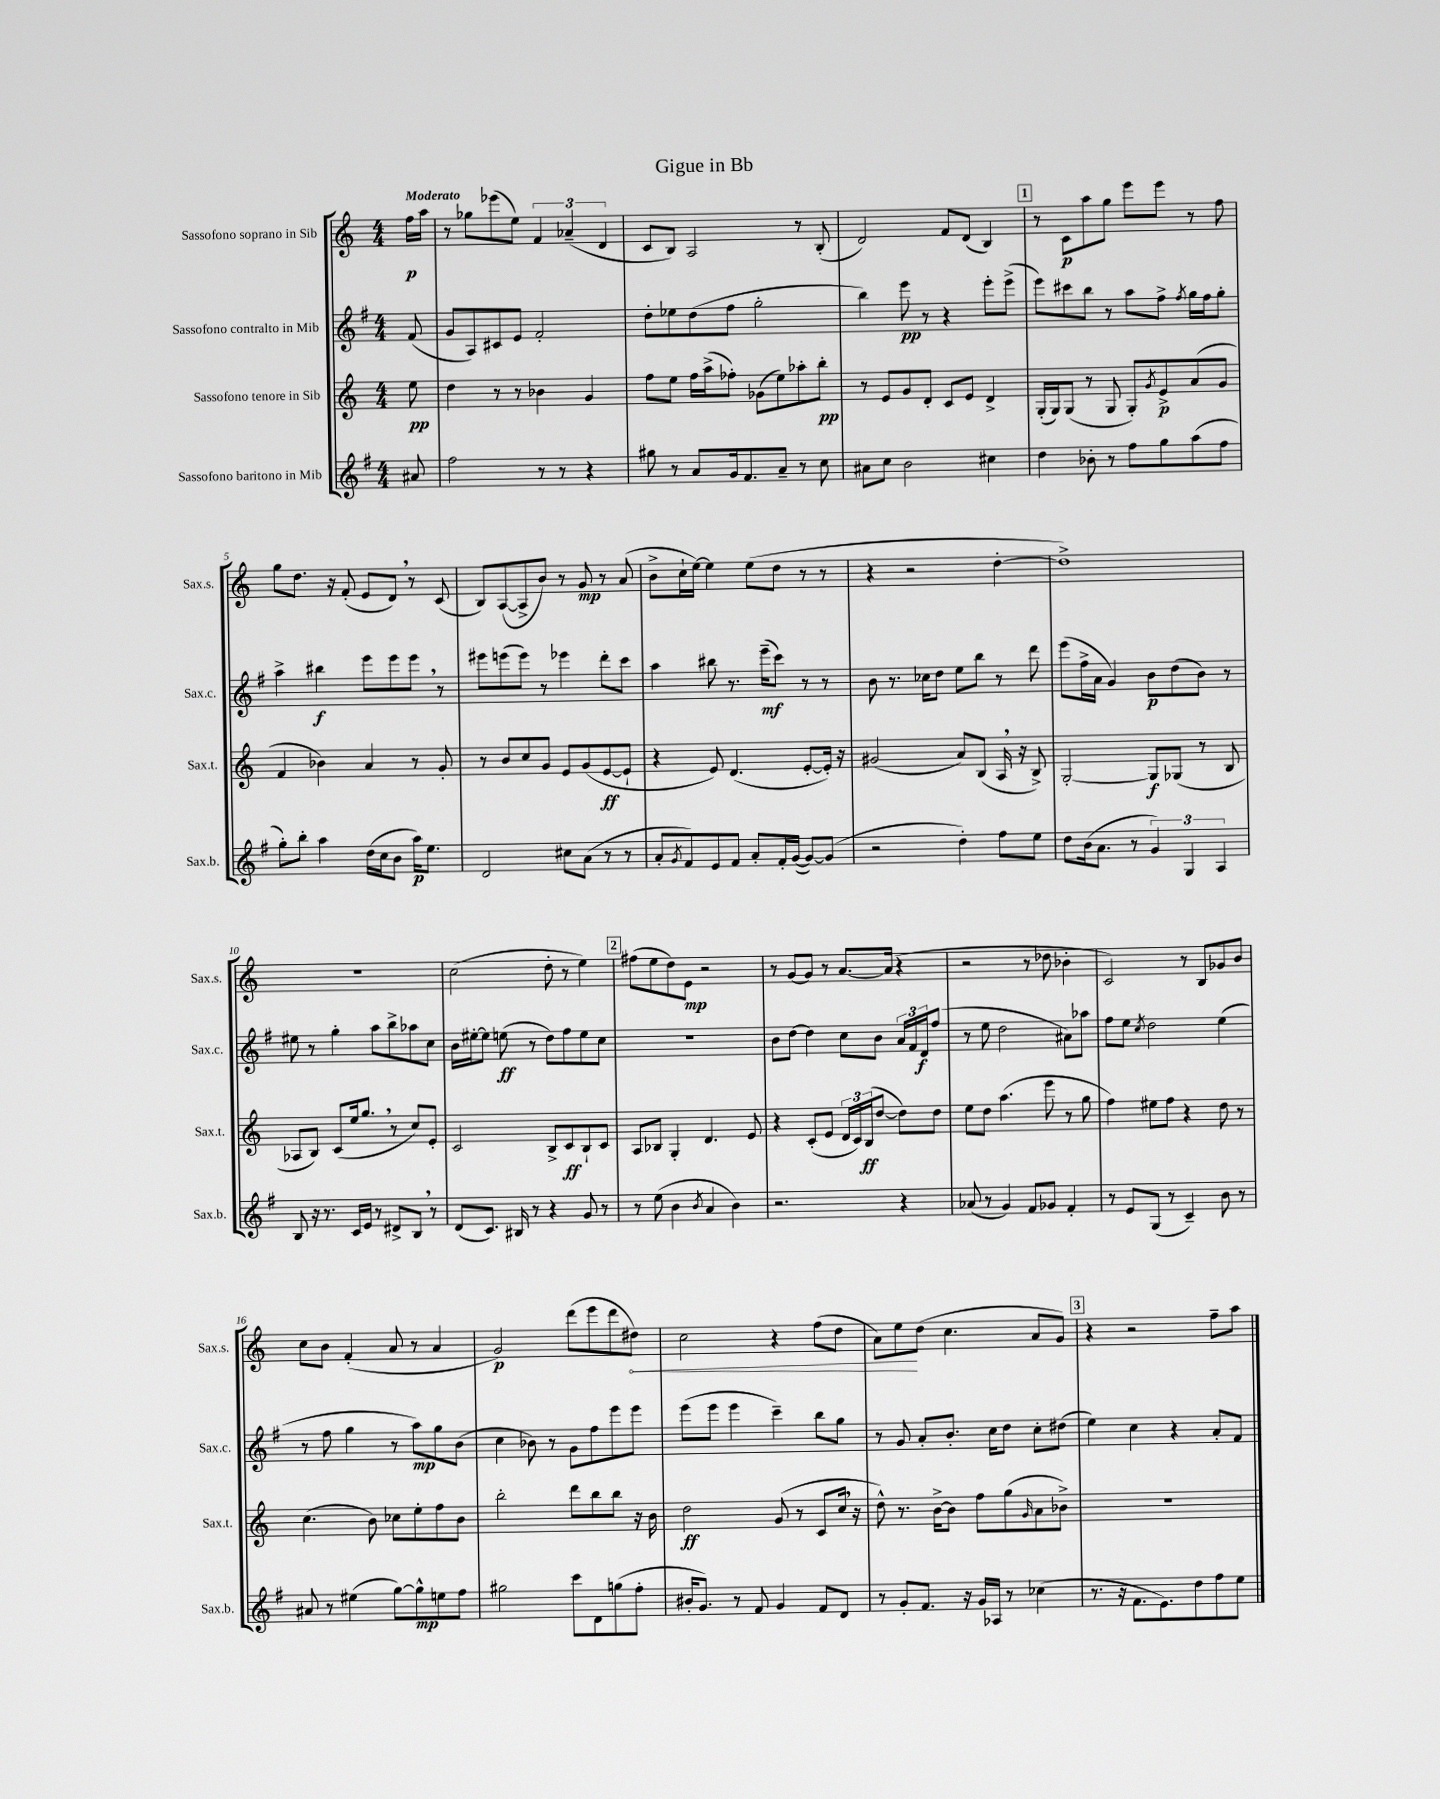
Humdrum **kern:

**kern	**kern	**kern	**kern
*staff4	*staff3	*staff2	*staff1
*clefG2	*clefG2	*clefG2	*clefG2
*k[f#]	*k[]	*k[f#]	*k[]
*M4/4	*M4/4	*M4/4	*M4/4
8a#/	8ee\	(8f#/	16ff\LL
.	.	.	16aa\JJ
=	=	=	=
2ff#\	4dd\	8g/L	8r
.	.	8A/)	8gg-\L
.	8r	8c#/	(8eee-\
.	8r	8e/J	8ee\J)
8r	4b-\	2f#'/	6f/
8r	.	.	.
.	.	.	(6a-~/
4r	4g/	.	.
.	.	.	6d/
=	=	=	=
8gg#\	8ff\L	8dd'\L	8c/L
8r	8ee\J	8ee-\	8B/J)
8a/L	16ff\LL	(8dd\	2A/
.	(16aa^\J	.	.
16g/k	8ff-'\J)	8ff#\J	.
8.f#/	.	.	.
.	(8g-\L	2gg'\	.
8a~/J	8ee\)	.	.
8r	8aa-'\	.	8r
8cc\	8bb'\J	.	(8B'/
=	=	=	=
8a#\L	8r	4bb\)	2d/)
8cc\J	8e/L	.	.
2b\	8g/	8eee\	.
.	8d'/J	8r	.
.	8c/L	4r	8f/L
.	8e/J	.	(8d/J
4cc#\	4d^/	8eee'\L	4B/)
.	.	(8eee^\J	.
=	=	=	=
4dd\	(16G'/LL	8eee\L)	8r
.	16G/J)	.	.
.	(8G/J	8ccc#\	8c\L
8b-'\	8r	8bb\J	8aa\
8r	8G/	8r	8gg\J
8ff#\L	8G'/L)	8aa\L	8eee\L
.	8qg/	.	.
8gg\	8e^/	8ff#^\J	8eee\J
.	.	8qff#/	.
(8aa\	(8a/	16gg\LL	8r
.	.	16ff#\J	.
8ff#\J	8g/J	8gg'\J	8ff\
=	=	=	=
8gg'\L)	4f/	4aa^\	8gg\L
8bb'\J	.	.	8.dd\J
4aa\	4b-\)	4bb#\	.
.	.	.	16r
.	.	.	(8f'/
(16dd\LL	4a/	8eee\L	8e/L
16cc\J	.	.	.
8b\J	.	8eee\	8d/J)
16aa\LK)	8r	8eee\J	8r
8.ee\J	.	.	.
.	8g'/	8r	(8c/
=	=	=	=
2d/	8r	8eee#\L	8B/L)
.	8b/L	(8eee\	([8A/
.	8cc/	8eee\J)	8A^/]
.	8g/J	8r	8b/J)
8cc#\L	8e/L	4eee-\	8r
(8a\J	(8g/	.	8g/
8r	[8e/	8ddd'\L	8r
8r	8e`/]J	8ccc\J	(8a/
=	=	=	=
8a'/L	4r	4aa\	8b^\L
8qg/	.	.	.
8f#/)	.	.	16cc`\L
.	.	.	[16ee\JJ)
8e/	8e/)	8bb#\	4ee\]
8f#/J	(4.d/	8.r	.
8a'/L	.	.	(8ee\L
.	.	(16eee~\LK	.
16f#'/L	.	8ccc\J)	8dd\J
([16g/JJ	.	.	.
8g/_L)	[8e'/L	8r	8r
(8g/]J	16e'/]Jk)	8r	8r
.	16r	.	.
=	=	=	=
2r	(2g#/	8b\	4r
.	.	8.r	.
.	.	.	2r
.	.	16cc-\LK	.
.	.	8dd\J	.
4dd'\)	8a/L)	8ee\L	.
.	(8B/J	8bb\J	.
8ff#\L	16A/	8r	[4dd'\
.	16r	.	.
8ee\J	8B^/)	8ddd\	.
=	=	=	=
8dd\L	[2G'/	(8eee\L	1dd^])
(16b\k	.	16ff#^\L	.
8.a\J	.	16a\JJ	.
.	.	4g/)	.
8r	.	.	.
6g/)	8G/]L	8b\L	.
.	(8G-/J	(8dd\	.
6G/	.	.	.
.	8r	8b\J)	.
6A/	.	.	.
.	8B/	8r	.
=	=	=	=
8B/	8A-/L	8ee#\	1r
16r	8B/J)	8r	.
8.r	.	.	.
.	(8c/L	4gg'\	.
16c/LL	16ee/k	.	.
16e/JJ	8.gg/J	.	.
8r	.	8aa\L	.
8d#^/L	8r	8bb^\	.
8B/J	8cc/L)	8aa-\	.
8r	8e'/J	8cc\J	.
=	=	=	=
(8d/L	2c/	16b\LL	(2cc\
.	.	[16ee#'\J	.
8.c/J)	.	8ee#\]J	.
.	.	(8ee\	.
16B#/	.	.	.
8r	.	8r	.
4r	8B^/L	8dd\L)	8dd'\
.	8c/	8ff#\	8r
8g/	8B`/	8ee\	4ee\)
8r	8c/J	8cc\J	.
=	=	=	=
8r	8A/L	1r	(8ff#\L
(8ee\	8B-/J	.	8ee\
4b\	4G'/	.	8dd\)
.	.	.	8e\J
8qb/	.	.	.
4a/	4.d/	.	2r
4b\)	.	.	.
.	8e/	.	.
=	=	=	=
2.r	4r	8b\L	8r
.	.	[8dd\J	[8g/L
.	(8c'/L	4dd\]	8g/]J
.	8e/J	.	8r
.	24d/LL	8cc\L	[8.a/L
.	24c/)	.	.
.	(24B/J	.	.
.	[8dd/J	8b\J	.
.	.	.	(16a/]Jk
4r	8dd\]L)	24a/LL	4r
.	.	24f#/	.
.	.	24d/J	.
.	8dd\J	(8ff#/J	.
=	=	=	=
(8a-/	8ee\L	8r	2r
8r	8dd\J	8ee\	.
4g/)	(4.aa\	2dd\	.
8f#/L	.	.	8r
8g-/J	8eee\	.	8dd-\
4f#'/	8r	8a#\L)	4b-'\
.	8gg\	8aa-\J	.
=	=	=	=
8r	4ff\)	8ff#\L	2c/)
8e/L	.	8ee\J	.
.	.	8qcc/	.
(8G/J	8ee#\L	2dd\	.
8r	8ff\J	.	.
4c~/)	4r	.	8r
.	.	.	8B/L
8b\	8dd\	(4ee\	8g-/
8r	8r	.	8b/J
=	=	=	=
8a#/	(4.cc\	8r	8cc\L
8r	.	8ff#\	8b\J
(4ee#\	.	4gg\	(4f'/
.	8b\)	.	.
[8gg\L)	8cc-\L	8r	8a/
8gg^^\]	8ee'\	8aa\L)	8r
8ee\	8ff\	8gg\	4a/
8ff#\J	8b\J	(8b\J	.
=	=	=	=
2gg#\	2bb'\	4cc\	2g/)
.	.	8b-\)	.
.	.	8r	.
8ccc\L	8ddd\L	8g\L	(8ddd\L
8d\	8bb\	8ff#\	8eee\
(8gg\	8bb\J	8eee\	8ddd\
8ff#'\J	16r	8eee\J	8dd#\J)
.	16b\	.	.
=	=	=	=
16b#'/LK	2dd\	(8eee\L	2cc\
8.g/J)	.	.	.
.	.	8eee\J	.
8r	.	4eee\	.
8f#/	.	.	.
4g/	(8g/	4ccc~\)	4r
.	8r	.	.
8f#/L	8c/L	8bb\L	(8ff\L
8d/J	16cc/Jk	8gg\J	8dd\J
.	16r	.	.
=	=	=	=
8r	8dd^^\)	8r	8a\L)
8g'/L	8.r	8g/	8ee\
8.f#/J	.	8a'/L	(8dd\J
.	[16b^\LK	.	.
.	8b\]J	8.b'/J	4.cc\
16r	.	.	.
16g/LL	8ff\L	.	.
16A-/JJ	.	16cc\LK	.
8r	(8gg\	8dd\J	.
.	16qqg/	.	.
(4cc-\	8a\	8cc'\L	8a/L
.	8b-^\J)	(8dd#\J	8g/J)
=	=	=	=
8.r	1r	4ee\)	4r
16r	.	.	.
8.f#\L	.	4cc\	2r
8.e\)	.	.	.
.	.	4r	.
8dd\	.	.	.
8ff#\	.	8a'/L	8ff~\L
8ee\J	.	8f#/J	8aa\J
==	==	==	==
*-	*-	*-	*-
